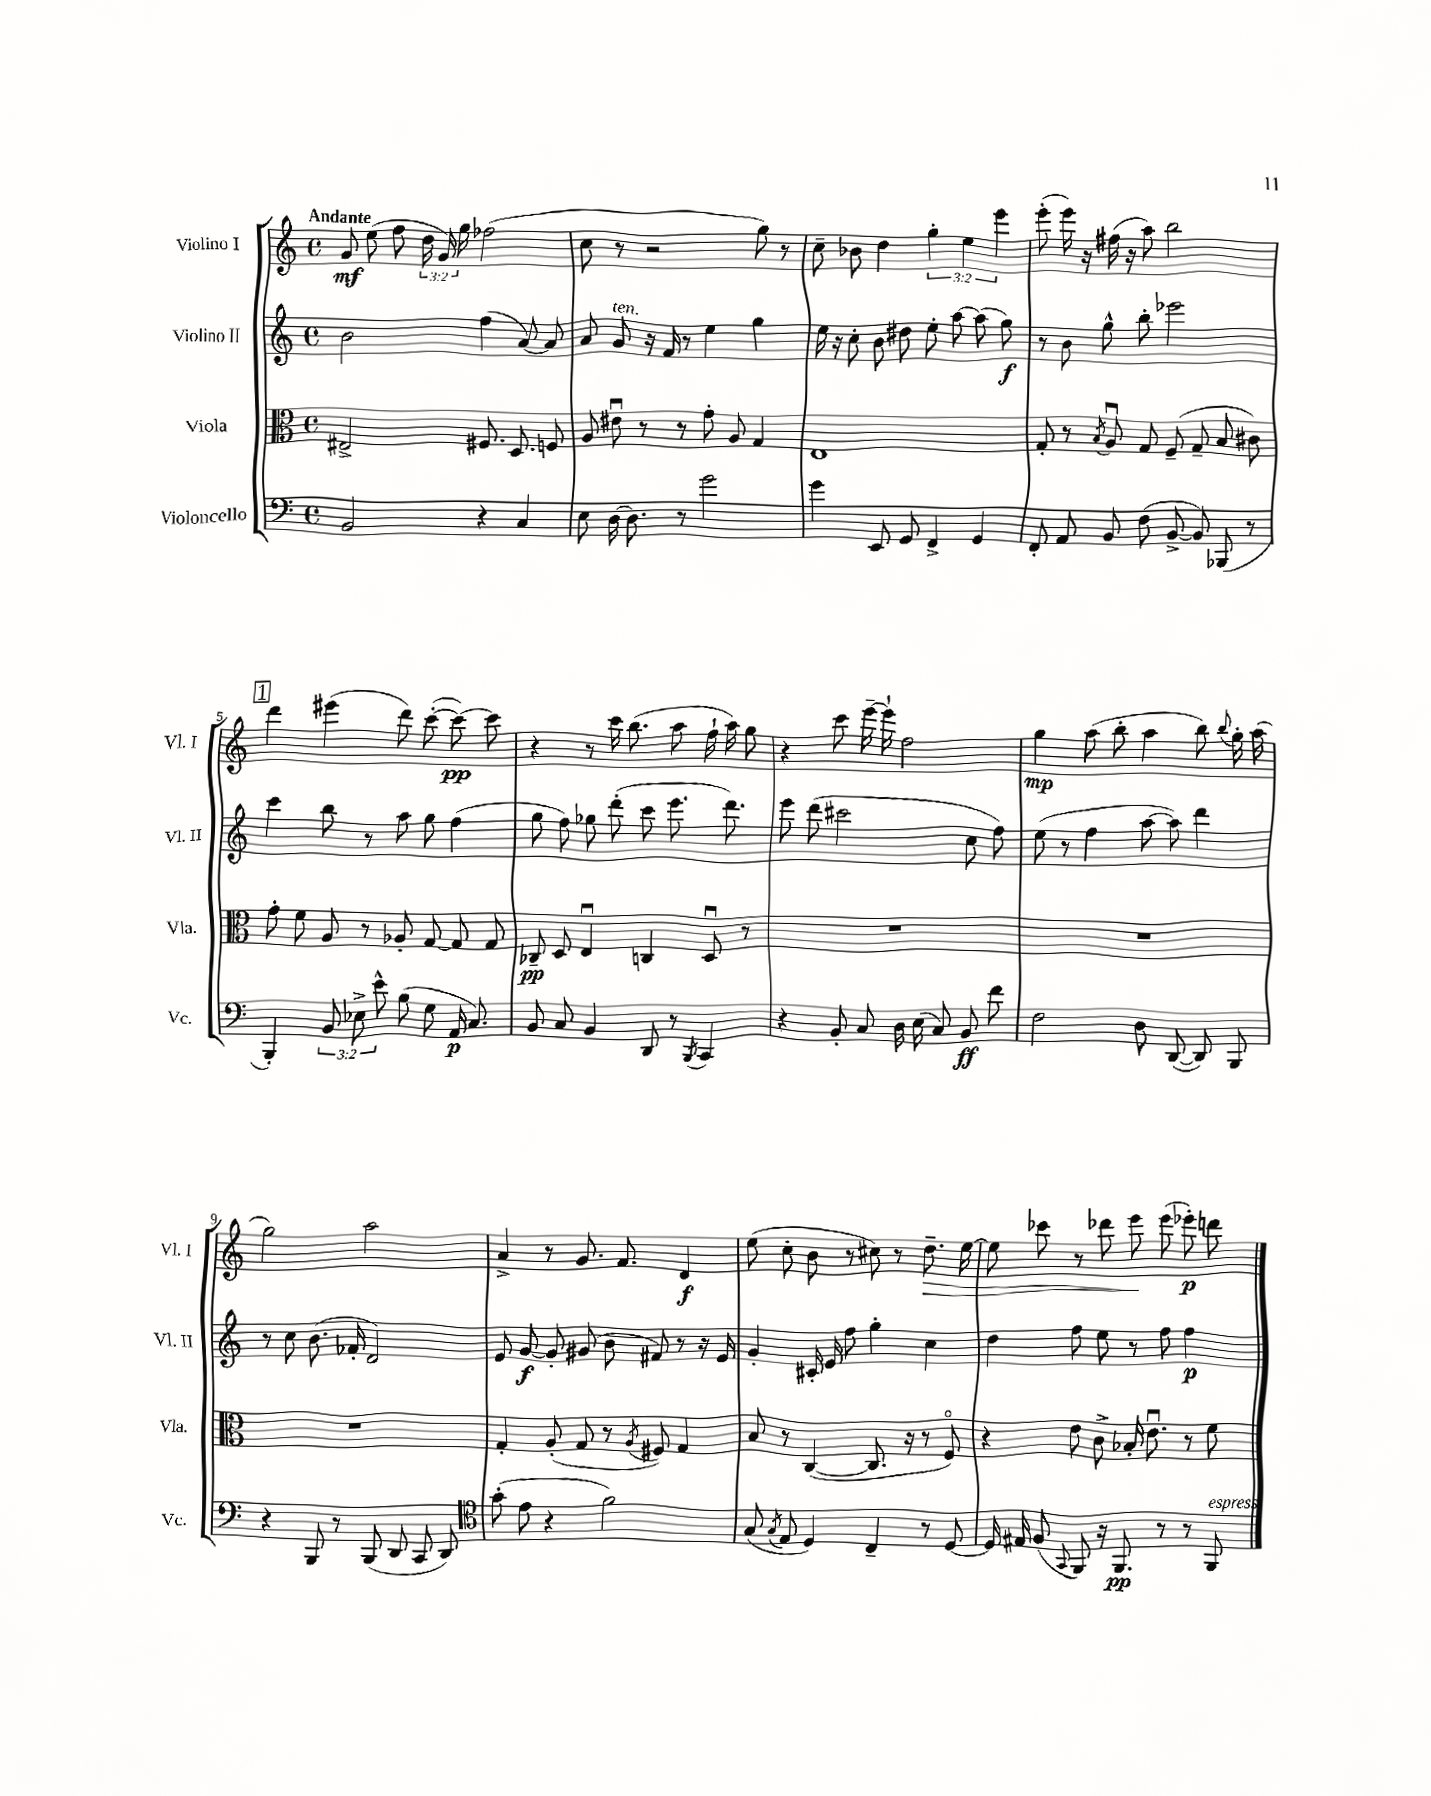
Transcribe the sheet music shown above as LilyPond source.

<<
\new StaffGroup <<
\new Staff = "s0" \with { instrumentName = "Violino I" shortInstrumentName = "Vl. I" } {
    \clef treble \key c \major \defaultTimeSignature \time 4/4 \override Staff.TupletNumber.text = #tuplet-number::calc-fraction-text \tempo "Andante"
    \autoBeamOff g'8\mf e''8( f''8 \tuplet 3/2 { d''16 g'16) g''16 } fes''2( |
    c''8 r8 r2 g''8) r8 |
    c''8-- bes'8 d''4 \tuplet 3/2 { g''4-. e''4 e'''4 } |
    e'''8-.( e'''16) r16 fis''16( r16 a''8) b''2 |
    \mark \markup { \box "1" } d'''4 eis'''4( d'''8) c'''8~-.( c'''8~\pp) c'''8 |
    r4 r8 c'''16 b''8.( a''8 f''16-! a''16) g''8 |
    r4 c'''8 e'''16~-- e'''16-! f''2 |
    g''4\mp a''8( b''8-. a''4 b''8) \appoggiatura { b''8 } g''16-. a''16( |
    g''2) a''2 |
    a'4-> r8 g'8. f'8. d'4\f |
    e''8( c''8-. b'8 r8 cis''8) r8 d''8.--\> e''16~ |
    e''8 ces'''8 r8 des'''8 e'''8\! e'''8( ees'''8-.\p) d'''8 \bar "|." |
}
\new Staff = "s1" \with { instrumentName = "Violino II" shortInstrumentName = "Vl. II" } {
    \clef treble \key c \major \defaultTimeSignature \time 4/4
    \autoBeamOff b'2 f''4( a'8~) a'8 |
    a'8 g'8^\markup { \italic "ten." } r16 f'16 r8 e''4 g''4 |
    e''16 r16 c''8-. b'8 dis''8 e''8-. a''8~ a''8( g''8\f) |
    r8 b'8 g''8-^ b''8-. ees'''2 |
    \mark \markup { \box "1" } c'''4 b''8 r8 a''8 g''8 f''4( |
    g''8 f''8) ges''8 d'''8-.( c'''8 e'''8. d'''8.) |
    e'''8 d'''8( cis'''2 c''8 f''8) |
    e''8( r8 f''4 a''8~ a''8) d'''4 |
    r8 c''8 b'8.( fes'16-. d'2) |
    e'8 g'8~\f g'8-. gis'8( b'8 fis'8) r8 r16 e'16 |
    g'4-. cis'16-. e'16 f''8 g''4-. c''4 |
    d''4 f''8 e''8 r8 f''8 f''4\p \bar "|." |
}
\new Staff = "s2" \with { instrumentName = "Viola" shortInstrumentName = "Vla." } {
    \clef alto \key c \major \defaultTimeSignature \time 4/4
    \autoBeamOff eis2-> fis8. d8. f8 |
    a8 eis'8\downbow r8 r8 g'8-. a8 g4 |
    e1 |
    g8-. r8 \acciaccatura { b8 } a8\downbow g8 f8--( g8-- b8 cis'8) |
    \mark \markup { \box "1" } g'8-. f'8 a8 r8 aes8-. g8~ g8 g8 |
    ces8--\pp d8 e4\downbow c4 d8\downbow r8 |
    R1 |
    R1 |
    R1 |
    g4-. a8-.( g8 r8 \acciaccatura { a8 } fis8) g4 |
    b8 r8 c4~( c8. r16 r8 f8\flageolet) |
    r4 e'8 c'8-> bes16-. e'8.\downbow r8 f'8 \bar "|." |
}
\new Staff = "s3" \with { instrumentName = "Violoncello" shortInstrumentName = "Vc." } {
    \clef bass \key c \major \defaultTimeSignature \time 4/4 \override Staff.TupletNumber.text = #tuplet-number::calc-fraction-text
    \autoBeamOff b,2 r4 c4 |
    e8 d16~ d8. r8 g'2 |
    g'4 e,8 g,8 f,4-> g,4 |
    f,8-. a,8 b,8 f8( b,8~-> b,8) bes,,8( r8 |
    \mark \markup { \box "1" } b,,4-.) \tuplet 3/2 { b,8 ees8-> e'8-^ } b8( g8 a,16\p c8.) |
    b,8 c8 b,4 d,8 r8 \acciaccatura { b,,8 } c,4 |
    r4 b,8-. c8 d16 e16( c8) b,8\ff f'8 |
    f2 d8 d,8~( d,8) b,,8 |
    r4 b,,8 r8 b,,8( d,8 c,8 d,8) |
    \clef tenor g'8-.( e'8 r4 f'2) |
    g8( \acciaccatura { g8 } e8 d4) c4-- r8 d8~ |
    d16 eis16 f8( \appoggiatura { g,8 } f,8) r16 f,8.\pp r8 r8 f,8^\markup { \italic "espress." } \bar "|." |
}
>>
>>
